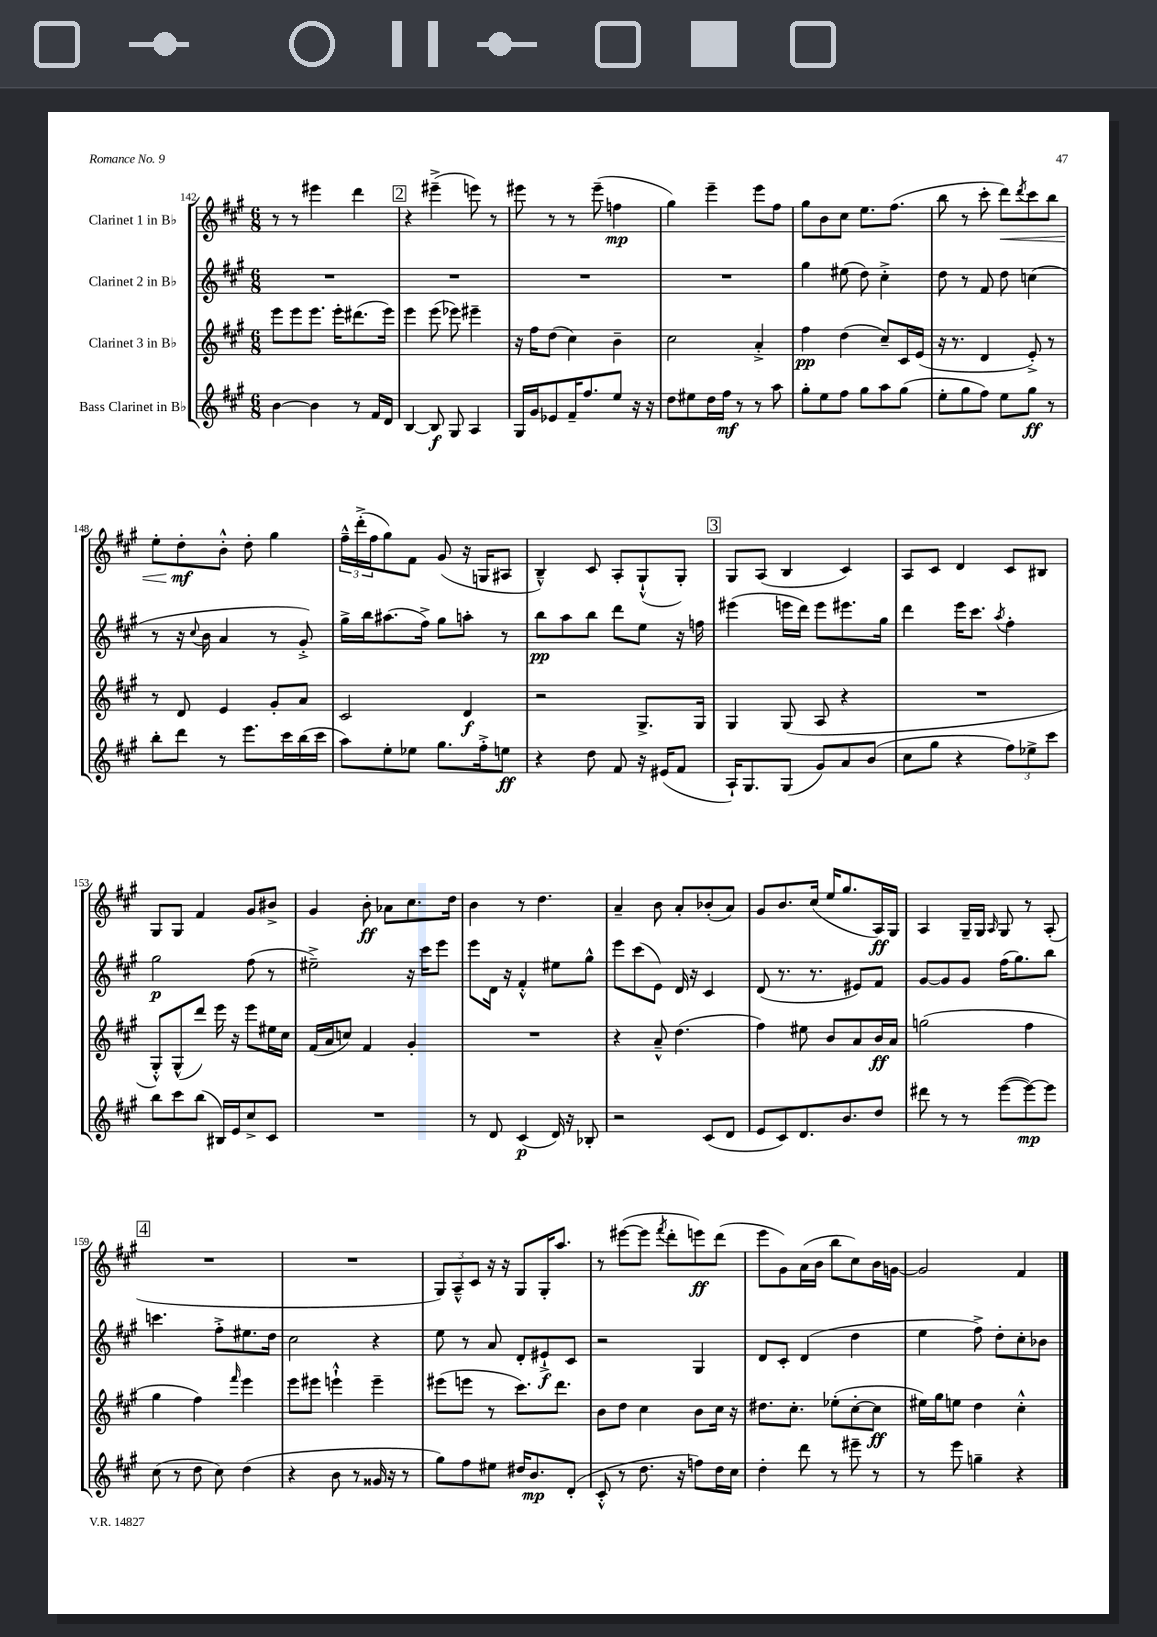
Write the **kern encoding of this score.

**kern	**kern	**kern	**kern
*staff4	*staff3	*staff2	*staff1
*clefG2	*clefG2	*clefG2	*clefG2
*k[f#c#g#]	*k[f#c#g#]	*k[f#c#g#]	*k[f#c#g#]
*M6/8	*M6/8	*M6/8	*M6/8
[4b\	8eee\L	2.r	8r
.	8eee\	.	8r
4b\]	8.eee\J	.	4eee#\
.	16eee'\LK	.	.
8r	(8.ddd#\	.	4ddd\
16f#/LL	.	.	.
16d/JJ	16eee\Jk)	.	.
=	=	=	=
[4B/	4eee\	2.r	4r
8B/]	(8eee\	.	(4eee#~^\
8G#/	8eee-\)	.	.
4A/	4eee#~\	.	8eee\)
.	.	.	8r
=	=	=	=
16G#/LL	16r	2.r	8eee#\
16g#/J	16ff#\LK	.	.
8e-/	(8dd\J	.	8r
16f#~/K	4cc#\)	.	8r
8.ff#/	.	.	.
.	.	.	(8eee#~\
8ee/J	4b~\	.	4ff\
16r	.	.	.
16r	.	.	.
=	=	=	=
8dd\L	2cc#\	2.r	4gg#\)
8ee#\	.	.	.
16dd\L	.	.	4eee~\
16ff#\JJ	.	.	.
8r	.	.	.
8r	4a'^/	.	8eee\L
8aa\	.	.	8ff#\J
=	=	=	=
8gg#'\L	4ff#\	4gg#\	8gg#\L
8ee\	.	.	8b\
8ff#\J	(4dd\	(8ee#\	8cc#\J
8gg#\L	.	8dd\)	8.ee\L
8aa\	8cc#~/L)	4cc#'^\	.
.	.	.	(8.ff#\J
(8gg#\J	16c#/L	.	.
.	(16e/JJ	.	.
=	=	=	=
8ee'\L	16r	8dd\	8bb\
.	8.r	.	.
8gg#\	.	8r	8r
8ff#\J)	4d/	8f#/	8ccc#'\
8ee\L	.	8dd\	8ddd\L)
.	.	.	8qddd/
8gg#\J	8e'^/)	(4cc\	8ccc#\
8r	8r	.	8bb\J
=	=	=	=
8bb'\L	8r	8r	8ee'\L
8ddd\J	8d/	16r	8dd'\
.	.	8qqcc#/	.
.	.	16b\	.
8r	4e/	4a/	8b'^^\J
8.eee\L	.	.	8dd'\
.	8g#'/L	8r	4gg#\
16ccc#\L	.	.	.
(16bb\	8a/J	8g#'^/)	.
16ccc#\JJ	.	.	.
=	=	=	=
8aa\L)	2c#/	16gg#^\LL	24ff#~^^\LL
.	.	.	(24ddd'^\
.	.	16bb\J	.
.	.	.	24ff#\J
8ee'\	.	(8.aa#\	8gg#\)
8ee-\J	.	.	8f#\J
.	.	16ff#^\Jk)	.
8.gg#\L	.	8gg#\L	(8g#/
.	4d/	8aa'\J	16r
16ff#'^\k	.	.	16G/LK
8ee\J	.	8r	8A#/J
=	=	=	=
4r	2r	8bb\L	4B~^^/)
.	.	8aa\	.
8dd\	.	8bb\J	8c#/
8f#/	.	8ddd\L	8A'/L
16r	8.G#^/L	8ee\J	(8G#`^^/
(16e#/LK	.	.	.
8f#/J	.	16r	8G#'/J)
.	16G#/Jk	16ff\	.
=	=	=	=
16A`/LK)	4G#/	(4eee#\	8G#/L
8.G#/	.	.	.
.	.	.	(8A/J
(8G#/J	(8G#/	16eee\LL	4B/
.	.	16ddd\JJ)	.
8g#/L)	8A/	8eee\L	.
8a/	4r	8.eee#\	4c#/)
(8b/J	.	.	.
.	.	16gg#\Jk	.
=	=	=	=
8cc#\L	2.r	4ddd\	8A/L
8gg#\J	.	.	8c#/J
4r	.	16eee\LK	4d/
.	.	8.ccc#\J	.
.	.	8qaa/	.
12ff#\L)	.	4ff#'\	8c#/L
12ee-^\	.	.	.
.	.	.	8B#/J
12ccc#\J	.	.	.
=	=	=	=
8bb\L	8G#'^^/L)	2gg#\	8G#/L
8ccc#\	(8G#^^/	.	8G#/J
(8bb\J	8ddd/J)	.	4f#/
16B#/LL)	16eee\	.	.
16e/J	16r	.	.
8cc#^/	8eee\L	(8ff#\	8g#/L
8c#/J	16ee#\L	8r	8b#^/J
.	16cc#\JJ	.	.
=	=	=	=
2.r	(16f#/LL	2ee#~^\)	4g#/
.	16a/J	.	.
.	8cc/J)	.	.
.	4f#/	.	8b'\
.	.	.	8a-\L
.	4g#'/	16r	8.cc#\
.	.	16ccc#\LK	.
.	.	8eee\J	.
.	.	.	16dd\Jk
=	=	=	=
8r	2.r	8eee\L	4b\
8d/	.	16d\Jk	.
.	.	16r	.
(4c#/	.	4f#'^^/	8r
.	.	.	4.dd\
16d/)	.	8ee#\L	.
16r	.	.	.
8B-'/	.	8gg#^^\J	.
=	=	=	=
2r	4r	8eee\L	4a~/
.	.	(8ccc#\	.
.	8a~^^/	8e\J)	8b\
.	(4.dd\	16d/	8a'/L
.	.	16r	.
(8c#/L	.	4c#/	(8b-'/
8d/J	.	.	8a/J)
=	=	=	=
8e/L	4ff#\)	(8d/	8g#/L
8c#/)	.	8.r	8.b/
8.d/	8ee#\	.	.
.	.	8.r	(16cc#/Jk
.	8b/L	.	16ee/LK
8.b/	.	.	8.gg#/
.	8a/	8e#/L)	.
8dd/J	16b/L	8f#/J	16A/L)
.	16a/JJ	.	16G#/JJ
=	=	=	=
8ddd#\	(2gg\	[8g#/L	4A/
8r	.	8g#/]	.
8r	.	8g#/J	16G#~/LL
.	.	.	16G#/JJ
.	.	.	16qqA/
([8eee\L	.	(16ff#\LK	8G#/
.	.	8.gg#\)	.
8eee\_)	4ff#\	.	8r
8eee\]J	.	8bb\J	(8A'/
=	=	=	=
(8cc#\	4gg#\	4.ccc\	2.r
8r	.	.	.
8dd\	4ff#\)	.	.
8cc#\)	.	8ff#'^\L	.
.	16qqfff#/	.	.
(4dd\	4eee\	8.ee#\	.
.	.	16dd\Jk	.
=	=	=	=
4r	8eee\L	2cc#\	2.r
.	8eee#\J	.	.
8b\	4eee`^^\	.	.
8r	.	.	.
16g##/	4eee~\	4r	.
16r	.	.	.
8r	.	.	.
=	=	=	=
8gg#\L)	(8eee#\L	8ee\	12G#/L)
.	.	.	12A~^^/
8ff#\	8eee\J	8r	.
.	.	.	12c#/J
8ee#\J	8r	8a/	16r
.	.	.	16r
16dd#/LK	8.ccc#\L)	8d'/L	8G#/L
8.b/	.	.	.
.	.	8e#`^/	16G#'/K
.	8.ddd\J	.	8.aa/J
(8d'/J	.	8c#/J	.
=	=	=	=
8c#'^^/	8b\L	2r	8r
8r	8dd\J	.	([8eee#\L
8.dd\	4cc#\	.	8eee#\]J
.	.	.	8qfff#/
.	.	.	8ddd'\L
16r	.	.	.
8ff\L)	8b\L	4G#/	8eee\)
16dd\L	16cc#\Jk	.	(8ddd\J
16cc#\JJ	16r	.	.
=	=	=	=
4dd'\	8.dd#\L	8d/L	8eee\L
.	.	8c#'/J	8g#\)
.	8.cc#'\J	.	.
8ddd\	.	(4d/	(16a\L
.	.	.	16b\JJ
8r	(8ee-'\L	.	8bb\L
8eee#~\	[8cc#'\	4dd\	8cc#\)
8r	8cc#\]J	.	16b\L
.	.	.	[16g\JJ
=	=	=	=
8r	16ee#\LL)	4ee\	2g/]
.	16gg#\J	.	.
8eee\	8ee\J	.	.
4gg~\	4dd\	8ff#^\)	.
.	.	8dd'\L	.
4r	4cc#'^^\	8cc#'\	4f#/
.	.	8b-\J	.
==	==	==	==
*-	*-	*-	*-
